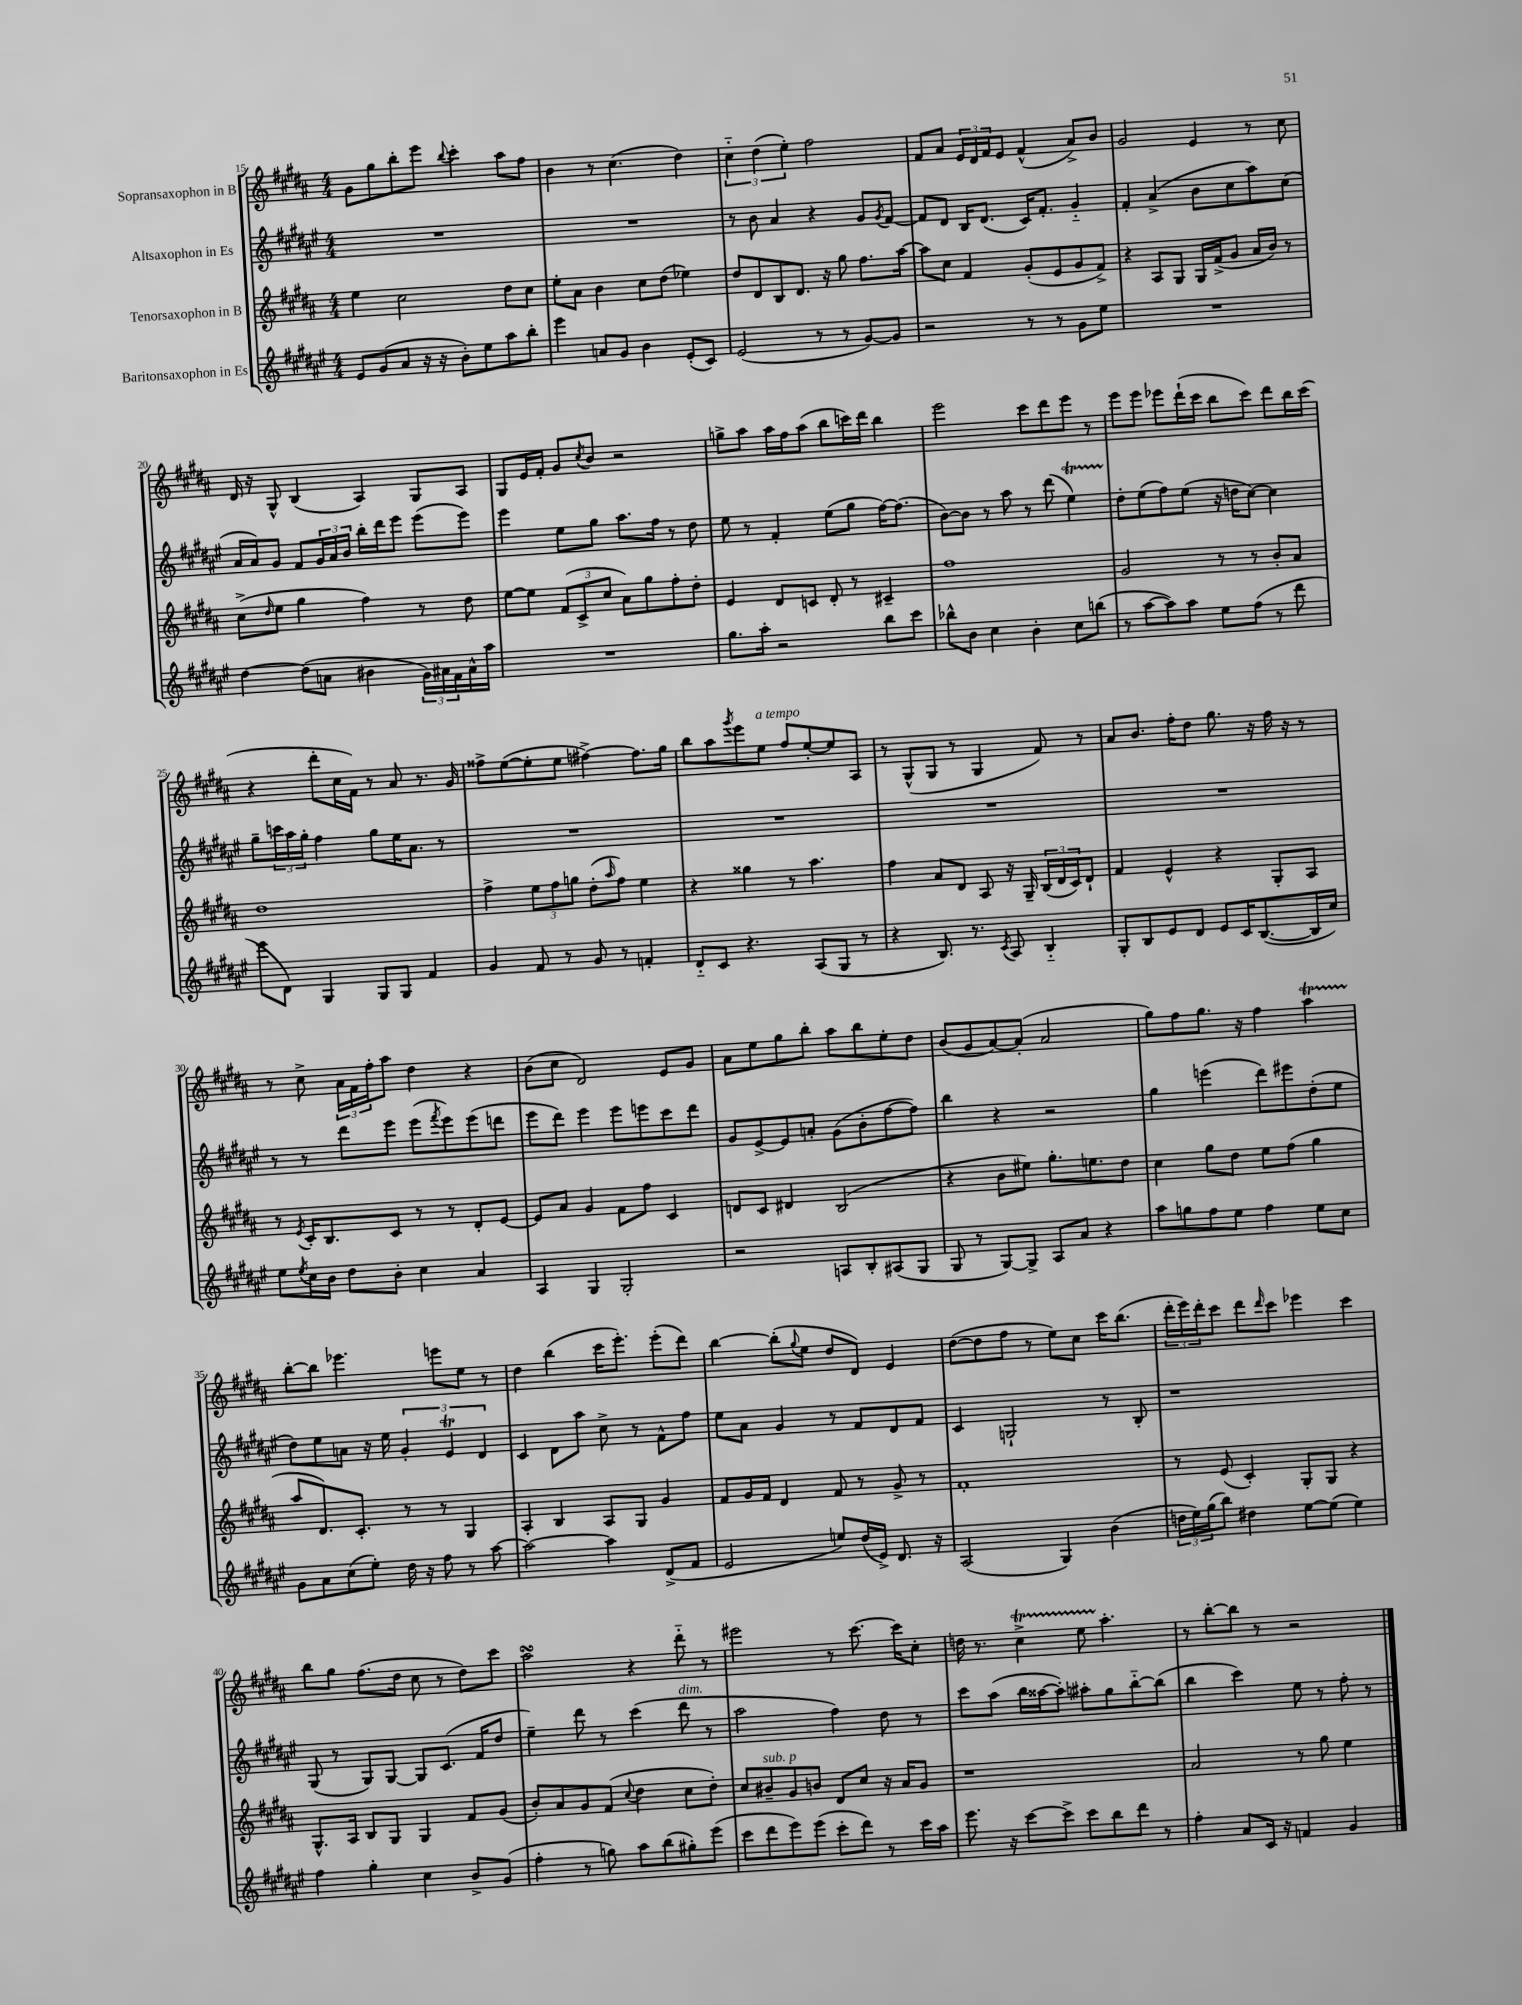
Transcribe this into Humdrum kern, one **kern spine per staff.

**kern	**kern	**kern	**kern
*part4	*part3	*part2	*part1
*staff4	*staff3	*staff2	*staff1
*I"Baritonsaxophon in Es	*I"Tenorsaxophon in B	*I"Altsaxophon in Es	*I"Sopransaxophon in B
*clefG2	*clefG2	*clefG2	*clefG2
*k[f#c#g#d#a#e#]	*k[f#c#g#d#a#]	*k[f#c#g#d#a#e#]	*k[f#c#g#d#a#]
*M4/4	*M4/4	*M4/4	*M4/4
=15	=15	=15	=15
8e#/L	4ee\	1r	8g#\L
(8g#/	.	.	8gg#\
8a#/J	2cc#\	.	8bb'\
16r	.	.	8eee\J
16r	.	.	.
.	.	.	8qqbb/
8b'\L)	.	.	4ccc#'\
8ee#\	.	.	.
8aa#\	8dd#\L	.	8aa#\L
8bb'\J	8cc#\J	.	8ff#\J
=16	=16	=16	=16
4eee#\	8ee'\L	1r	4b\
.	8a#\J	.	.
8an/L	4b\	.	8r
8g#/J	.	.	(4.cc#\
4b\	8cc#\L	.	.
.	(8dd#\J	.	.
(8e#'/L	4ee-X\)	.	4dd#\)
8c#/J)	.	.	.
=17	=17	=17	=17
(2e#/	8dd#/L	8r	6cc#\
.	8d#/	8b\	.
.	.	.	(6dd#\
.	8B/	4a#/	.
.	.	.	6ee'\)
.	8.d#/J	.	.
8r	.	4r	2ff#\
.	16r	.	.
8r	8gg#\	.	.
[8g#/L)	8.ff#\L	8g#/L	.
.	.	8qg#/	.
8g#/J]	.	[8f#/J	.
.	[16aa#\Jk	.	.
=18	=18	=18	=18
2r	8aa#\L]	8f#/L]	8f#/L
.	8cc#\J	8d#/J	8a#/J
.	4f#/	16B/KL	24e/LL
.	.	.	24d#/
.	.	(8.d#/J	.
.	.	.	24f#/J
.	.	.	8e/J
8r	(8g#'/L	16c#/KL)	(4f#^^/
.	.	8.f#'/J	.
8r	8e/	.	.
8g#\L	8g#/	4g#/	8a#^/L)
8ee#\J	8f#^/J)	.	8b/J
=19	=19	=19	=19
1r	4r	4f#'/	2g#/
.	8A#/L	(4a#^/	.
.	8G#/J	.	.
.	16G#/LL	8b\L	4e/
.	(16f#^/J	.	.
.	8g#/J	8cc#\	.
.	16a#/LL	8aa#\)	8r
.	16b/JJ)	.	.
.	8r	(8cc#\J	8cc#\
!!LO:LB:g=z
=20	=20	=20	=20
[4dd#\	(8cc#^\L	16a#/LL	16d#/
.	.	16a#/J)	16r
.	16qqdd#/	.	.
.	8ee\J	8g#/J	8G#^^/
(8dd#\L]	4gg#\	8f#/L	(4B/
8an\J	.	24g#/L	.
.	.	24a#/	.
.	.	24b/JJ	.
4b#X\	4ff#\)	16bb'\LL	4A#/)
.	.	16ddd#\J	.
.	.	8eee#\J	.
24g#\LL)	8r	(8eee#\L	8G#/L
24a#X\	.	.	.
24f#\	.	.	.
16a#^^\	8dd#\	8eee#\J)	8A#/J
16aa#\JJ	.	.	.
=21	=21	=21	=21
1r	[8ee\L	4eee#\	8G#/L
.	8ee\J]	.	16e/L
.	.	.	16f#'/JJ
.	(12f#/L	8ee#\L	8g#/L
.	12c#^/	.	.
.	.	.	8qcc#/
.	.	8gg#\J	8b/J
.	12cc#/J	.	.
.	8a#\L)	8.aa#\L	2r
.	8gg#\	.	.
.	.	16ff#\Jk	.
.	8ff#'\	8r	.
.	8dd#'\J	8dd#\	.
=22	=22	=22	=22
8.gg#\L	4e/	8ee#\	8ggn^\L
.	.	8r	8aa#\J
16aa#'\Jk	.	.	.
2r	8d#/L	4f#'/	16aa#\LL
.	.	.	16ff#\J
.	8cn/J	.	(8aa#\J
.	8d#'/	(8ee#\L	8bb\L
.	8r	8gg#\J	16cccn\L)
.	.	.	16ddd#\JJ
8bb\L	4c#X~/	[16ff#\KL)	4bb\
.	.	(8.ff#\J]	.
8ccc#\J	.	.	.
=23	=23	=23	=23
8bb-X^^\L	1ff#	[8b\L)	2eee\
8b\J	.	8b\J]	.
4cc#\	.	8r	.
.	.	8aa#\	.
4b'\	.	8r	8ccc#\L
.	.	(8ddd#\	8ddd#\
8cc#\L	.	4ee#t\)	8eee\J
(8bbn\J	.	.	8r
=24	=24	=24	=24
8r	2g#/	8dd#'\L	8eee\L
[8aa#\L	.	(8ee#\	8eee\J
8aa#\])	.	8ff#\)	8eee-X\L
8aa#\J	.	(8ee#\J	(16ddd#`\L
.	.	.	16ccc#\JJ
8ee#\L	8r	16r	8bb\L
.	.	16ddn\KL	.
(8ff#\J	8r	[8cc#\J)	8ccc#\J)
8r	8b'/L	4cc#\]	8ddd#\L
8ddd#\	8a#/J	.	16bb\L
.	.	.	(16ccc#\JJ
!!LO:LB:g=z
=25	=25	=25	=25
8eee#\L	1dd#	8gg#~\L	4r
8d#\J)	.	24cccn\L	.
.	.	24aa#\	.
.	.	24gg#'\JJ	.
4G#/	.	4ff#\	8ddd#'\L
.	.	.	16cc#\L
.	.	.	16f#\JJ)
8G#/L	.	8gg#\L	8r
8G#/J	.	16ee#\K	8a#/
.	.	8.a#\J	.
4f#/	.	.	8.r
.	.	8r	.
.	.	.	16g#/
=26	=26	=26	=26
4g#/	4ff#^\	1r	8ff##X^\L
.	.	.	([8ee\
8f#/	12ee\L	.	8ee'\]
.	12ff#\	.	.
8r	.	.	8ee\J
.	12ggn\J	.	.
8g#/	(8dd#'\L	.	[4ff#X^\)
.	16qqaa#/	.	.
8r	8ff#\J)	.	.
4fn'/	4ee\	.	8.ff#\L]
.	.	.	16gg#\Jk
=27	=27	=27	=27
8d#/L	4r	1r	8bb\L
8c#/J	.	.	8aa#\
.	.	.	8qggg#/
4.r	4gg##X\	.	8eee\
!	!	!	!LO:TX:a:i:t=a tempo
.	.	.	8ee\J
.	8r	.	8ff#/L
(8A#/L	4.aa#\	.	[8ee'/
8G#/J	.	.	8ee/]
8r	.	.	8A#/J
=28	=28	=28	=28
4r	4ff#\	1r	8r
.	.	.	(8G#^^/L
8.B/)	8a#/L	.	8G#/J
.	8d#/J	.	8r
8.r	.	.	.
.	8A#/	.	4G#/
8qc#/	.	.	.
8A#/	16r	.	.
.	16G#~/	.	.
4B/	(24B/LL	.	8f#/)
.	24d#/	.	.
.	24c#/J)	.	.
.	8d#`/J	.	8r
=29	=29	=29	=29
8G#'/L	4f#/	1r	8a#/L
8B/	.	.	8.b/J
8e#/	4e^^/	.	.
.	.	.	16ff#'\KL
8d#/J	.	.	8dd#\J
8e#/L	4r	.	8.gg#\
16c#/K	.	.	.
([8.B/	.	.	16r
.	8G#'/L	.	16ff#\
.	.	.	16r
16B/L]	8A#/J	.	8r
16cc#/JJ)	.	.	.
!!LO:LB:g=z
=30	=30	=30	=30
8ee#\L	8r	8r	8r
8qee#/	8qe/	.	.
16cc#\L	16c#'/KL	8r	8cc#^\
16b\JJ	8.B/	.	.
8dd#\L	.	8ddd#\L	24a#\LL
.	.	.	24f#\
.	.	.	24ff#'\J
8b'\J	8c#/J	8eee#\J	8aa#\J
4cc#\	8r	(8eee#\L	4dd#\
.	.	8qfff#/	.
.	8r	8eee#\)	.
4a#/	8d#'/L	(8eee#\	4r
.	[8e/J	8dddn\J	.
=31	=31	=31	=31
4A#/	8e/L]	8eee#\L	(8b\L
.	8a#/J	8ddd#\J)	8cc#\J
4G#/	4g#/	4eee#\	2d#/)
2G#'/	8f#\L	8eee#\L	.
.	8ff#\J	8eeen\	.
.	4c#/	8ccc#\	8e/L
.	.	8ddd#\J	8g#/J
=32	=32	=32	=32
2r	8dn/L	8g#/L	8a#\L
.	8c#/J	[8e#^/	8ee\
.	4d#X/	8e#/]	8gg#\
.	.	8an'/J	8bb'\J
8An/L	(2B/	(8g#\L	8aa#\L
8B'/	.	8b'\	8bb\
(8A#X/	.	[8ff#\	8ee'\
8G#/J	.	8ff#\J])	8dd#\J
=33	=33	=33	=33
8G#/	4r	4bb\	(8b/L
8r	.	.	8g#/
[8G#/L)	8b\L	4r	[8a#/)
8G#^/J]	8ee#X\J)	.	(8a#'/J]
8A#/L	8.gg#'\L	2r	2a#/
8a#/J	.	.	.
.	8.een\	.	.
4r	.	.	.
.	8dd#\J	.	.
=34	=34	=34	=34
8aa#\L	4cc#\	4gg#\	8gg#\L)
8ggn\	.	.	8ff#\
8ff#\	8gg#\L	(4eeen\	8.gg#\J
8ee#\J	8dd#\J	.	.
.	.	.	16r
4ff#\	8ee\L	8ddd#\L)	4ff#\
.	(8ff#\J	8eee#X\	.
8ee#\L	4gg#\	(8dd#'\	4aa#t\
8cc#\J	.	8ee#\J	.
!!LO:LB:g=z
=35	=35	=35	=35
8g#\L	8aa#/L	8dd#\L)	[8bb'\L
8a#\	8.d#/)	8ee#\	8bb\J]
(8cc#\	.	8an\J	4.eee-X\
.	8.c#'/J	.	.
8ee#'\J)	.	16r	.
.	.	16ee#\	.
16dd#\	8r	6g#'/	.
16r	.	.	.
8ff#\	8r	.	8eeen\L
.	.	6e#t/	.
8r	4G#/	.	8ee\J
.	.	6d#/	.
[8aa#\	.	.	8r
=36	=36	=36	=36
2aa#\_	4A#'/	4c#/	4dd#\
.	4B/	8d#\L	(4bb\
.	.	8aa#\J	.
4aa#\]	8A#/L	8cc#^\	16ccc#\KL
.	.	.	8.eee'\J)
.	8G#/J	8r	.
(8d#^/L	4g#/	8f#^^\L	(8eee'\L
8f#/J	.	8ff#\J	8ddd#\J)
=37	=37	=37	=37
2e#/	8f#/L	8ee#\L	[4bb\
.	16g#/L	8a#\J	.
.	16f#/JJ	.	.
.	4d#/	4g#/	(8bb'\L]
.	.	.	8qqgg#/
.	.	.	8ee\J
8een/L)	8f#/	8r	8dd#/L
(16dd#/L	8r	8f#/L	8d#/J)
16e#^/JJ)	.	.	.
8.d#/	8g#^/	8d#/	4e/
.	8r	8f#/J	.
16r	.	.	.
=38	=38	=38	=38
(2A#/	1f#'	4c#/	([8dd#\L
.	.	.	8dd#\]
.	.	2Gn`/	8ff#\J
.	.	.	8r
4G#/)	.	.	8ee\L)
.	.	.	8cc#\J
(4b\	.	8r	16ccc#\KL
.	.	.	(8.bb\J
.	.	8B'/	.
=39	=39	=39	=39
24ddn\LL	8r	1r	24ddd#'\LL
24ee#\)	.	.	24eee\)
(24gg#\J	.	.	24ddd#'\J
8bb\J)	(8e/	.	8ccc#\J
4dd#X\	4c#'/)	.	8ddd#\L
.	.	.	16qqddd#/
.	.	.	8ccc#\J
[8ee#\L	8G#'/L	.	4eee-X\
(8ee#\J]	8G#/J	.	.
4ee#\)	4r	.	4ccc#\
!!LO:LB:g=z
=40	=40	=40	=40
4ff#\	8.G#^^/L	(8G#/	8bb\L
.	.	8r	8gg#\J
.	16A#/Jk	.	.
4gg#'\	8B/L	8G#/L)	(8.ff#\L
.	8G#/J	[8G#/J	.
.	.	.	16dd#\Jk
4cc#\	4G#/	8G#/L]	8cc#\
.	.	(8.c#/J	8r
8b^/L	8f#/L	.	8dd#\L)
.	.	16f#/KL	.
(8g#/J	(8g#/J	8dd#/J	8ccc#\J
=41	=41	=41	=41
4ff#'\	8b'/L)	4ee#~\)	2aa#sSsS\
.	8a#/	.	.
8r	8g#/	8ddd#\	.
8ggn\)	(8f#/J	8r	.
.	8qqcc#/	.	.
8aa#\L	4dd#\	(4ccc#\	4r
(8bb\	.	.	.
!	!	!LO:TX:a:i:t=dim.	!
8gg#X'\)	8cc#\L	8ddd#\	8ddd#\
(8eee#\J	8dd#'\J)	8r	8r
=42	=42	=42	=42
8ccc#\L	8cc#/L	2aa#\	2eee#X\
!	!LO:TX:a:i:t=sub. p	!	!
8ddd#\	8b#X~/	.	.
8eee#\)	8g#/	.	.
(8eee#\J	8bn/J	.	.
8ccc#'\L	8d#/L	4ff#\)	8r
8ddd#\J)	8cc#/J	.	[8.ccc#\
8r	16r	8dd#\	.
.	16a#/KL	.	16ccc#\KL]
16ccc#\LL	8g#/J	8r	8cc#'\J
16aa#\JJ	.	.	.
=43	=43	=43	=43
8.eee#\	1r	8ccc#\L	16ddn\
.	.	.	8.r
.	.	(8aa#\J	.
16r	.	.	.
[8ccc#\L	.	16bb\LL	4cc#T^\
.	.	[16aa##X\J	.
8ccc#^\J]	.	8aa##'\J])	.
8ccc#\L	.	8aa#X'\L	8eeTTT\
8bb\	.	8gg#\	4.aa#'\
8ddd#\J	.	[8bb\	.
8r	.	(8bb\J]	.
=44	=44	=44	=44
4ff#'\	2a#/	4bb\	8r
.	.	.	[8bb'\L
8a#/L	.	4ccc#\)	8bb\J]
16c#/Jk	.	.	8r
16r	.	.	.
4fn/	8r	8ee#\	2r
.	8gg#\	8r	.
4g#/	4ee\	8ff#'\	.
.	.	8r	.
==	==	==	==
*-	*-	*-	*-
